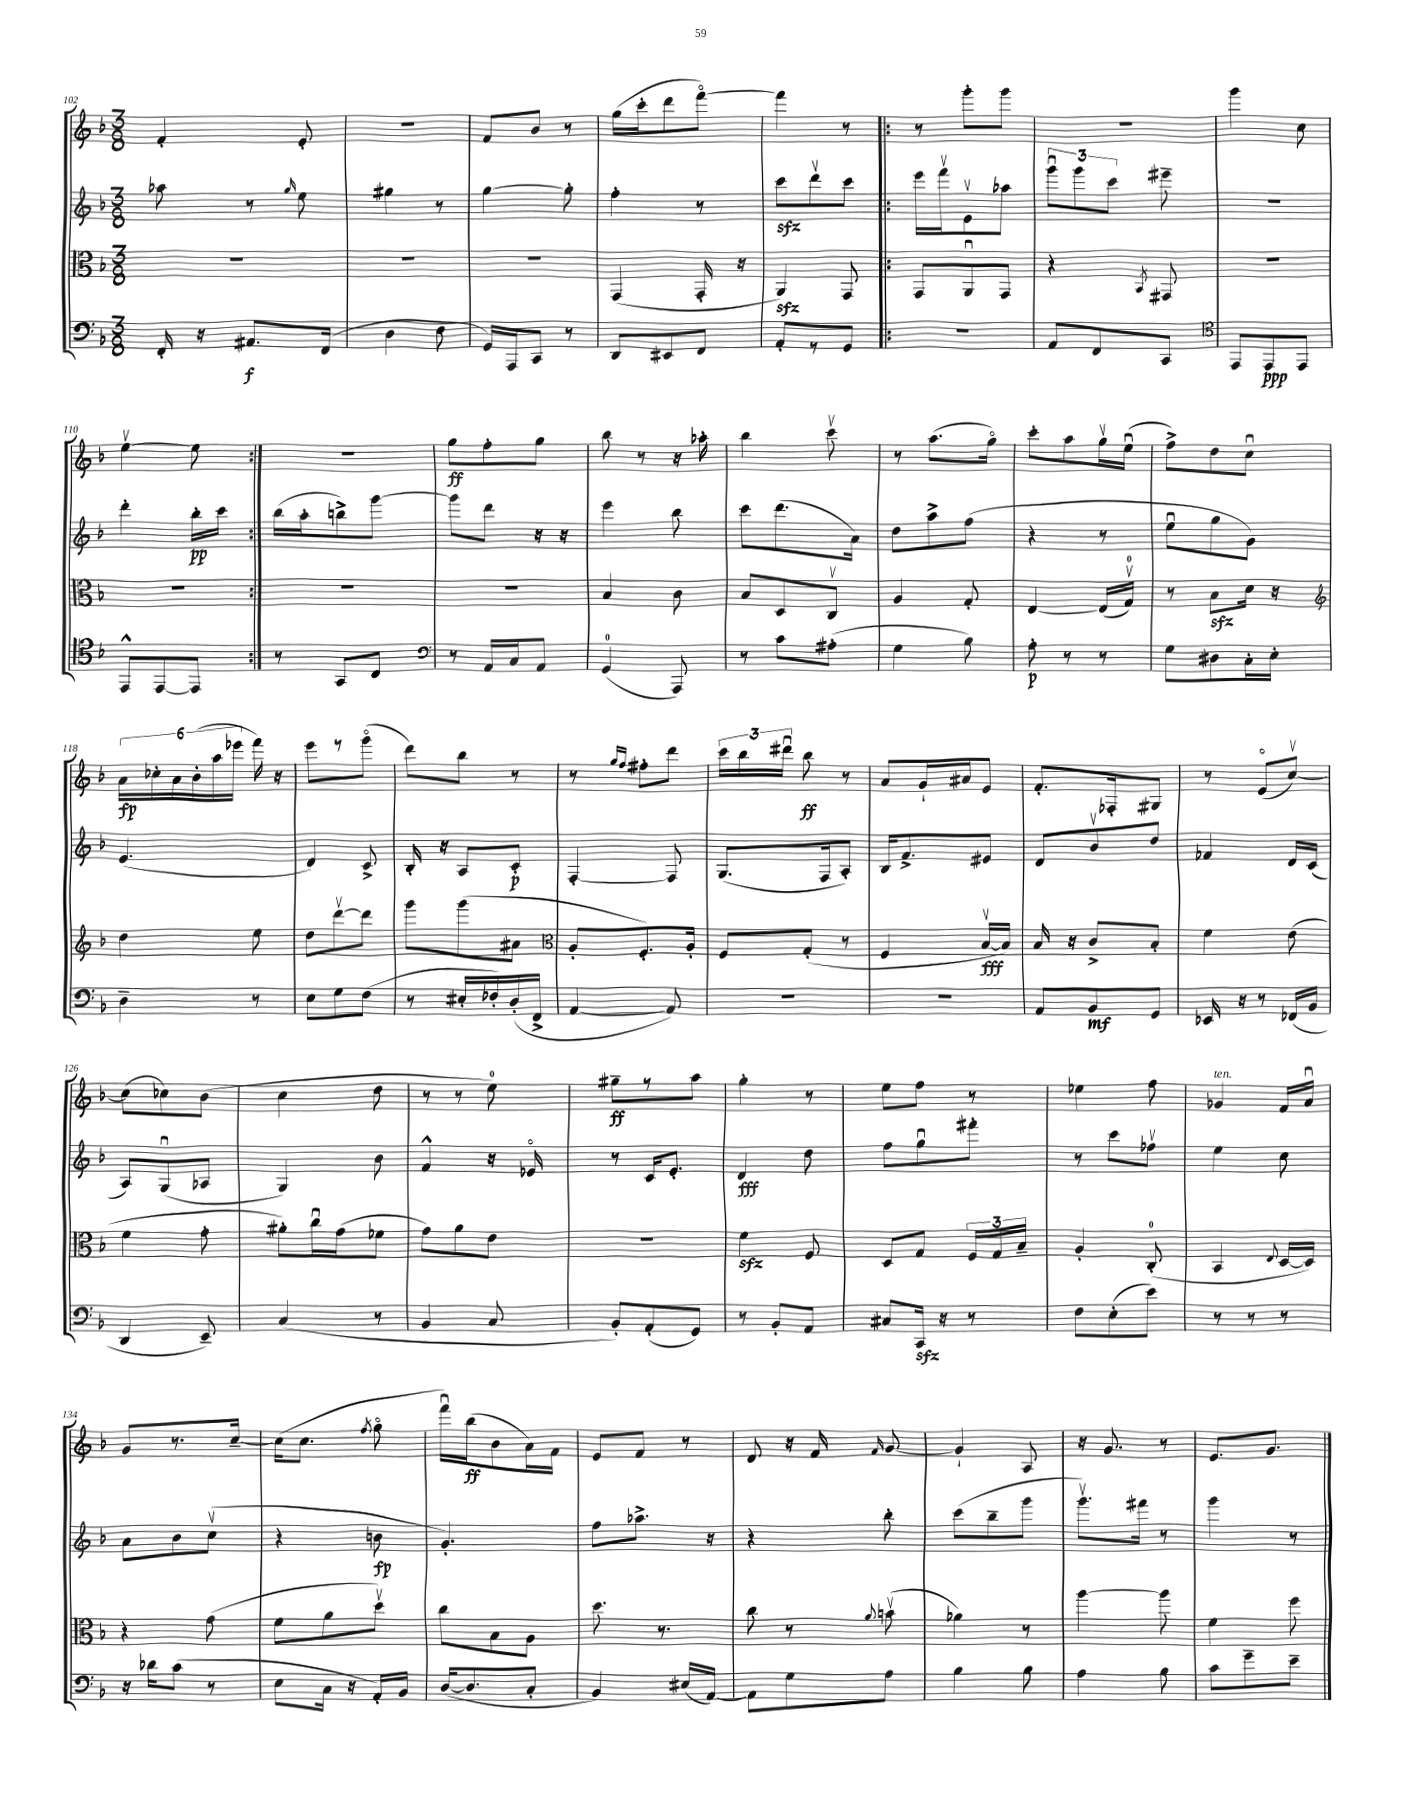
<<
\new StaffGroup <<
\new Staff = "s0" {
    \clef treble \key f \major \numericTimeSignature \time 3/8
    \autoBeamOff f'4-. e'8-. |
    R4. |
    f'8[ bes'8] r8 |
    g''16[( c'''16-. d'''8 f'''8]~\flageolet) |
    f'''4 r8 |
    \repeat volta 2 { r8 g'''8[-. g'''8] |
    R4. |
    g'''4 c''8 |
    e''4~\upbow e''8 | }
    R4. |
    g''8[\ff f''8-. g''8] |
    bes''8 r8 r16 aes''16-. |
    bes''4 c'''8\upbow |
    r8 a''8.[( g''16]\flageolet) |
    c'''8[-. a''8 g''16\upbow e''16]\downbow( |
    f''8[->) d''8 c''8]\downbow |
    \tuplet 6/4 { a'16[\fp ces''16-. a'16 bes'16-.( a''16 ees'''16] } f'''16) r16 |
    e'''8[ r8 g'''8]\flageolet( |
    d'''8[) bes''8] r8 |
    r8 \grace { g''16[ f''16] } fis''8[-. d'''8] |
    \tuplet 3/2 { c'''16[ bes''16 dis'''16]\downbow } bes''8\ff r8 |
    a'8[ g'16-! ais'16 e'8] |
    f'8.[-. fes16-. gis8] |
    r8 e'8[\flageolet( c''8]~\upbow) |
    c''8[( ces''8) bes'8]( |
    c''4 d''8 |
    r8 r8 e''8-0) |
    gis''8[--\ff r8 a''8] |
    g''4-. r8 |
    e''8[ f''8] r8 |
    ees''4 f''8 |
    ges'4^\markup { \italic "ten." } f'16[ a'16]\downbow |
    g'8[ r8. c''16]~-- |
    c''16[( c''8.] \acciaccatura { f''8 } g''8\flageolet |
    f'''16[\downbow) bes''16\ff( bes'8 a'16) f'16] |
    e'8[ f'8] r8 |
    d'8 r16 f'16 \grace { f'16 } g'8~ |
    g'4-! a8 |
    r16 g'8. r8 |
    e'8.[ g'8.] \bar "|." |
}
\new Staff = "s1" {
    \clef treble \key f \major \numericTimeSignature \time 3/8
    \autoBeamOff aes''8 r8 \grace { g''16 } e''8 |
    gis''4 r8 |
    g''4~ g''8-. |
    f''4-. r8 |
    c'''8[\sfz d'''8\upbow c'''8] |
    \repeat volta 2 { e'''16[ f'''16\upbow e'8\upbow aes''8] |
    \tuplet 3/2 { g'''8[\downbow g'''8 c'''8] } eis'''8-- |
    R4. |
    d'''4-. bes''16[-.\pp c'''16] | }
    bes''16[( a''16-. b''8->) g'''8]~ |
    g'''8[ d'''8] r16 r16 |
    e'''4 bes''8 |
    c'''8[ d'''8.( a'16]) |
    d''8[ a''8-> f''8]( |
    r4 r8 |
    e''8[\downbow g''8 g'8]) |
    e'4.( |
    d'4) c'8-> |
    bes16-. r16 a8[ c'8]-.\p |
    f4~-. f8 |
    g8.[( f16 a8]-.) |
    bes16[ f'8.-> eis'8] |
    d'8[ bes'8\upbow d''8] |
    fes'4 d'16[ c'16]( |
    a8[) g8\downbow( aes8] |
    g4) bes'8 |
    f'4-^ r16 ees'16\flageolet |
    r8 c'16[ e'8.]-. |
    d'4\fff d''8 |
    f''8[ g''8\downbow fis'''8]-. |
    r8 c'''8[ fes''8]\upbow |
    e''4 c''8 |
    a'8[ bes'8 c''8]\upbow( |
    r4 b'8\fp |
    g'4.-.) |
    f''8[ aes''8.]-> r16 |
    r4 bes''8-. |
    c'''8[( bes''8-- g'''8] |
    g'''8.[\upbow) fis'''16] r8 |
    g'''4 r8 \bar "|." |
}
\new Staff = "s2" {
    \clef alto \key f \major \numericTimeSignature \time 3/8
    \autoBeamOff R4. |
    R4. |
    R4. |
    g,4( g,16-. r16 |
    a,4\sfz) g,8 |
    \repeat volta 2 { g,8[ a,8\downbow g,8] |
    r4 \acciaccatura { bes,8 } gis,8 |
    R4. |
    R4. | }
    R4. |
    R4. |
    bes4 c'8 |
    bes8[ d8 c8]\upbow |
    a4 g8-. |
    e4~ e16[( g16]-0\upbow) |
    r8 bes8[\sfz d'16] r16 |
    \clef treble d''4 e''8 |
    d''8[ d'''8~\upbow d'''8] |
    g'''8[ g'''8( ais'8] |
    \clef alto a8[-. f8.-.) a16]-. |
    f8[ g8]-.( r8 |
    f4 bes16[~\upbow\fff bes16]) |
    bes16 r16 c'8[-> bes8]-. |
    f'4 e'8( |
    f'4 g'8-. |
    ais'8[-.) c''16\downbow g'16( fes'8] |
    g'8[) a'8 e'8] |
    R4. |
    f'4\sfz f8 |
    d8[ g8] \tuplet 3/2 { f16[ g16 bes16]-- } |
    a4-. c8-0-.( |
    bes,4 \appoggiatura { e8 } d16[~ d16]) |
    r4 g'8( |
    f'8[ a'8 d''8]\upbow) |
    c''8[ bes8 a8] |
    d''8. r8. |
    c''8 r8 \appoggiatura { a'8 } b'8\upbow( |
    aes'4) r8 |
    a''4~ a''8 |
    f'4 f''8 \bar "|." |
}
\new Staff = "s3" {
    \clef bass \key f \major \numericTimeSignature \time 3/8
    \autoBeamOff f,16-. r16 ais,8.[\f f,16]( |
    d4 f8 |
    g,16[) a,,16 c,8] r8 |
    d,8[ eis,8 f,8] |
    a,8[-. r8 g,8] |
    \repeat volta 2 { R4. |
    a,8[ f,8 c,8] |
    \clef tenor e,8[ e,8\ppp e,8] |
    e,8[-^ e,8~ e,8] | }
    r8 g,8[ c8] |
    \clef bass r8 a,16[ c16 a,8] |
    g,4-0( a,,8) |
    r8 c'8[ ais8]-.( |
    g4 bes8) |
    a8-.\p r8 r8 |
    g8[ dis8 c16-. e16]-. |
    d4-- r8 |
    e8[ g8 f8]( |
    r8 eis16[-. fes16-.) d16-.( f,16]-> |
    a,4~ a,8) |
    R4. |
    R4. |
    a,8[ bes,8\mf g,8] |
    ees,16 r16 r8 fes,16[( bes,16] |
    d,4 e,8--) |
    c4( r8 |
    bes,4 c8 |
    bes,8[-.) a,8-.( g,8]) |
    r8 bes,8[-. a,8] |
    cis8[ c,16]\sfz r16 r8 |
    f8[ e8-.( e'8]) |
    r8 r8 r8 |
    r16 des'16[ c'8]( r8 |
    e8[ c16] r16 a,16[-.) bes,16] |
    d16[~( d8. c8]-. |
    bes,4) eis16[( a,16]~) |
    a,8[ g8 a8] |
    bes4 bes8 |
    a4 bes8 |
    c'8[ g'8-- e'8]-- \bar "|." |
}
>>
>>
\layout { \context { \Score currentBarNumber = #102 } }
